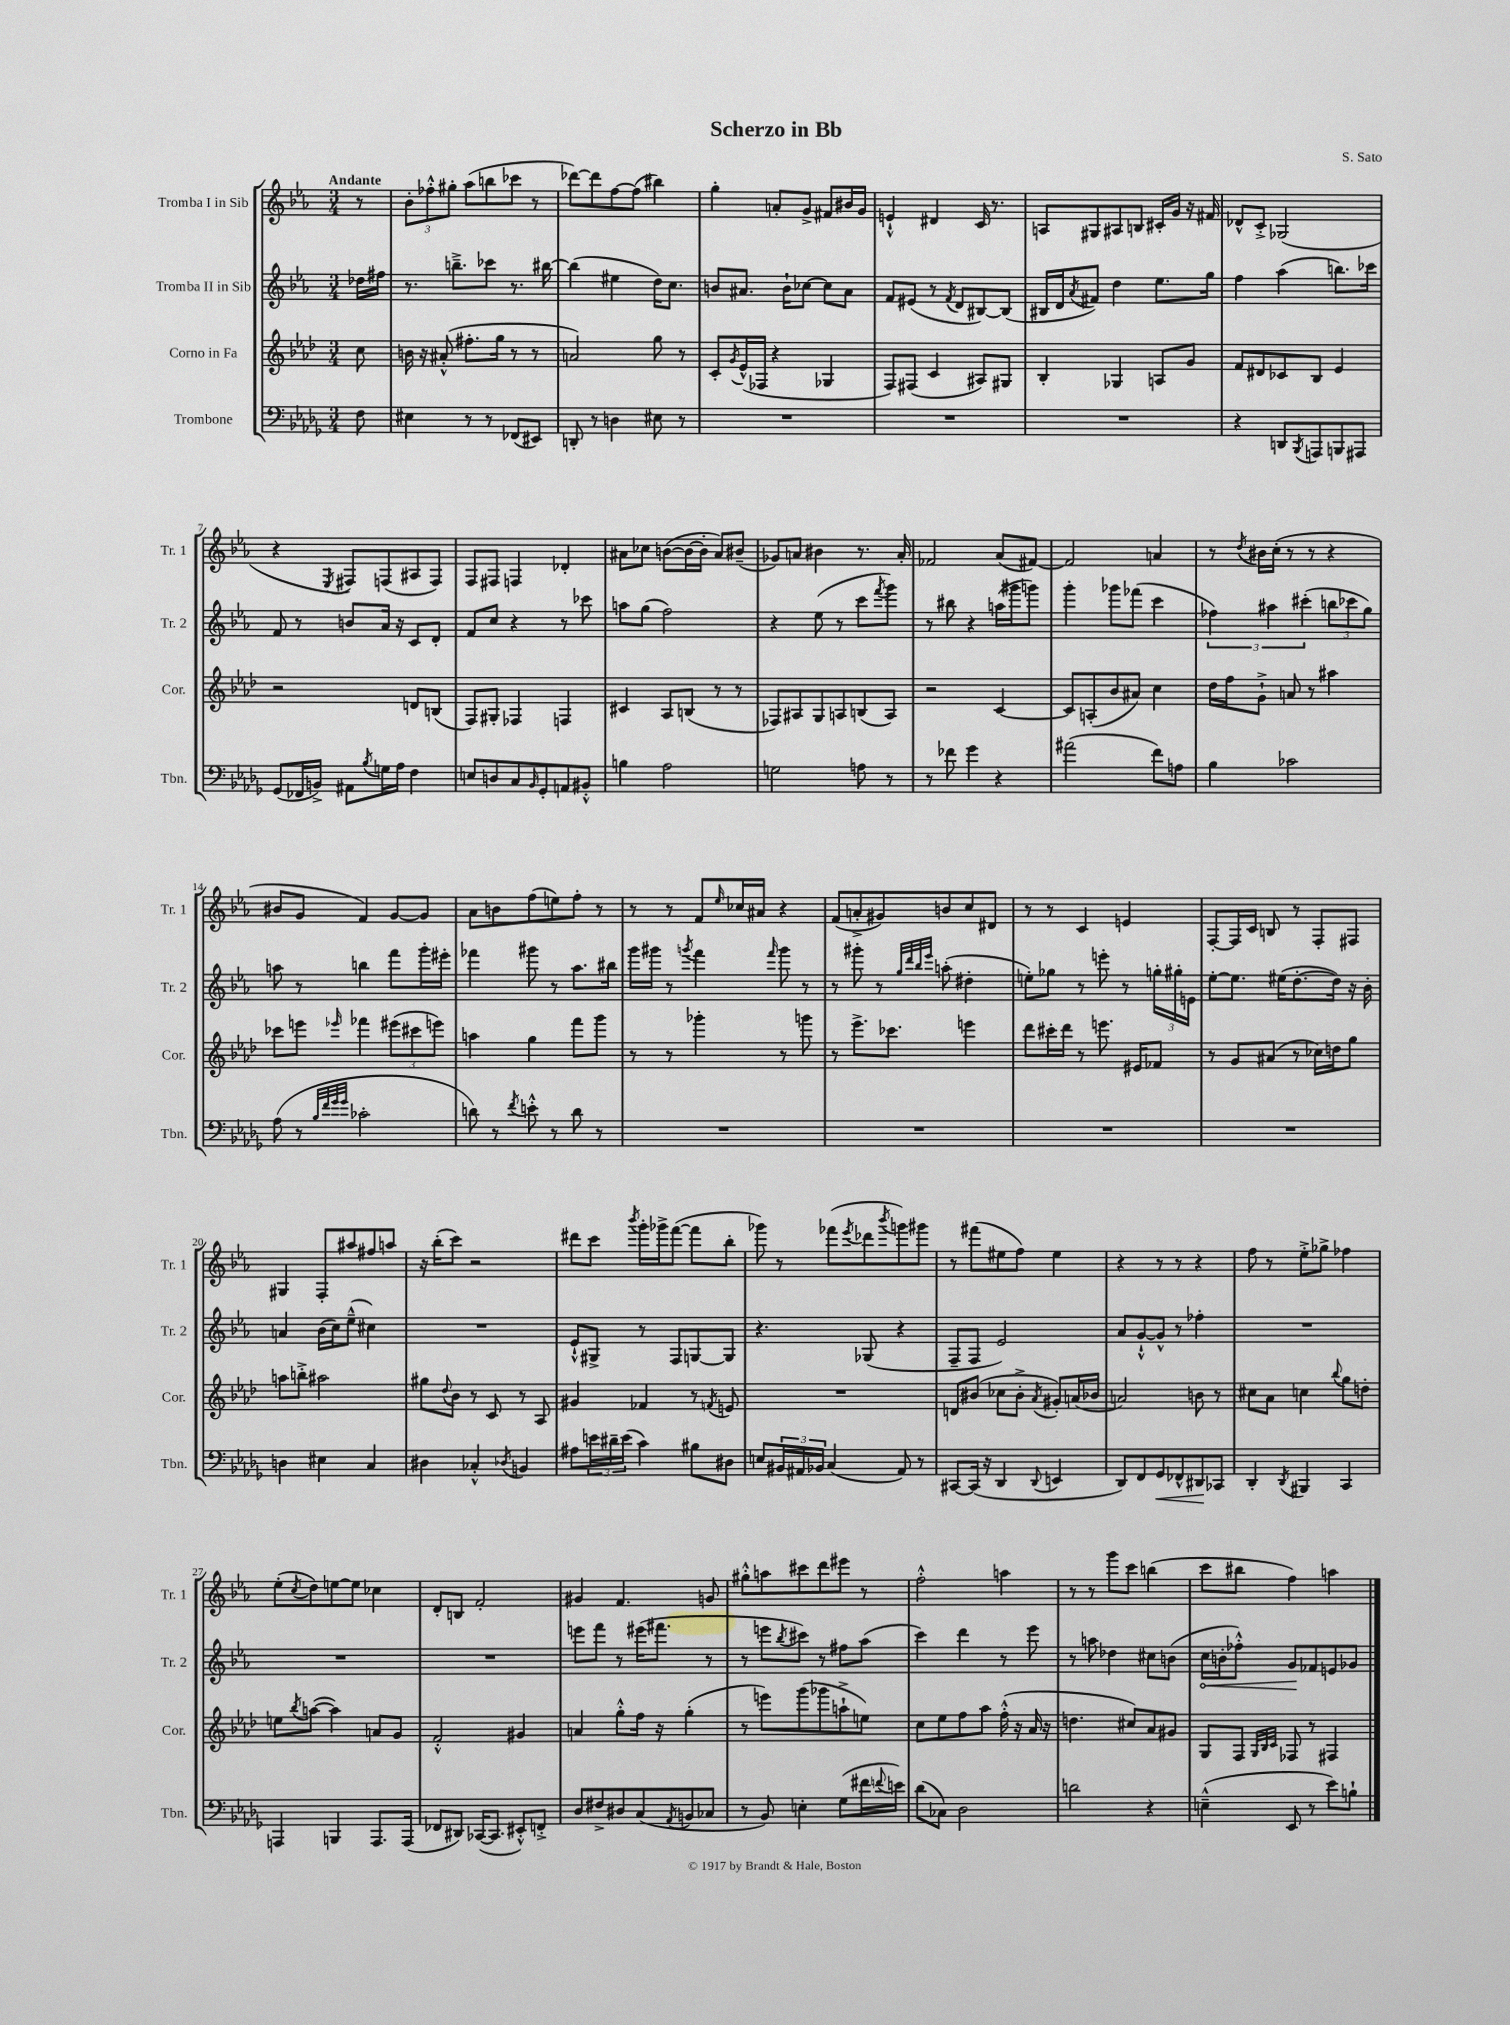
\header { title = "Scherzo in Bb" composer = "S. Sato" }
<<
\new StaffGroup <<
\new Staff = "s0" \with { instrumentName = "Tromba I in Sib" shortInstrumentName = "Tr. 1" } {
    \clef treble \key ees \major \numericTimeSignature \time 3/4 \partial 8 \tempo "Andante"
    r8 |
    \tuplet 3/2 { bes'8-. fes''8-.-^ gis''8-. } aes''8( b''8 ces'''8 r8 |
    des'''8~) des'''8 f''8~ f''8( bis''4) |
    g''4-. a'8-. g'8-> fis'8 bis'16 g'16 |
    e'4-!-^ dis'4 c'16 r8. |
    a8 gis8 ais8 b8 cis'16-. g'16 r16 fis'16 |
    des'8-^ c'8-.-> ges2( |
    r4 \acciaccatura { ees8 } fis8) f8( ais8 f8) |
    f8 fis8 f4 des'4-. |
    ais'8 ces''8 b'8~( b'16~ b'16-. ais'8) bis'8--( |
    ges'8) a'8 bis'4 r8. a'16-. |
    fes'2 aes'8( fis'8~) |
    fis'2 a'4 |
    r8 \acciaccatura { d''8 } bis'16 c''16-.( r8 r8 r4 |
    bis'8 g'8 f'4) g'8~ g'8 |
    aes'8 b'8 f''8( e''8) f''8-. r8 |
    r8 r8 f'8 \grace { ees''16 } ces''16 ais'16 r4 |
    f'8( a'8-.-> gis'8) b'8 c''8 dis'8 |
    r8 r8 c'4 e'4 |
    f8~-. f16 c'16 b8 r8 f8-. fis8 |
    gis4 f8-. ais''8 fis''8 a''8 |
    r16 bes''16-.( c'''8) r2 |
    dis'''8 c'''8 \acciaccatura { bes'''8 } g'''16-. ges'''16-> f'''8~( f'''8 bes''8-. |
    ges'''8) r8 fes'''8( \acciaccatura { ees'''8 } des'''8 \acciaccatura { bes'''8 } g'''8) gis'''8 |
    r8 fis'''8( eis''8 f''8) eis''4 |
    r4 r8 r8 r4 |
    f''8 r8 ees''8-.-> ges''8-> fes''4 |
    ees''8-.( \acciaccatura { c''8 } d''8) e''8~ e''8 ces''4 |
    d'8-. b8 f'2-. |
    gis'4 f'4. g'8 |
    gis''8-.-^ a''8 cis'''8 d'''8 eis'''8 r8 |
    f''2-.-^ a''4 |
    r8 r8 g'''8 c'''8 b''4( |
    c'''8 bis''8 f''4) a''4 \bar "|." |
}
\new Staff = "s1" \with { instrumentName = "Tromba II in Sib" shortInstrumentName = "Tr. 2" } {
    \clef treble \key ees \major \numericTimeSignature \time 3/4 \partial 8
    des''16 fis''16 |
    r8. b''8.---> ces'''8 r8. bis''16~ |
    bis''4( eis''4 d''16) c''8. |
    b'8 ais'8. b'16-! ces''8~ ces''8 ais'8 |
    f'8 eis'8( r8 \acciaccatura { f'8 } d'8 bis8~) bis8( |
    bis16 d'16 \acciaccatura { aes'8 } fis'8) d''4 ees''8. g''16 |
    f''4 aes''4( b''8.) ces'''16 |
    f'8 r8 b'8 aes'16 r16 c'8 d'8-. |
    f'8 c''8 r4 r8 ces'''8 |
    a''8 g''8( f''2) |
    r4 ees''8( r8 c'''8 \acciaccatura { f'''8 } g'''8) |
    r8 bis''8 r4 a''16( gis'''16 g'''8) |
    g'''4-. ges'''8 fes'''8( c'''4 |
    \tuplet 3/2 { fes''4) ais''4 cis'''4-.( } \tuplet 3/2 { b''8 ces'''8 g''8) } |
    a''8 r8 b''4 f'''8 g'''16-. eis'''16-. |
    fes'''4 gis'''8 r8 aes''8. bis''16 |
    g'''16 gis'''16 r8 \acciaccatura { g'''8 } f'''4 \grace { f'''16 } g'''8 r8 |
    r8 gis'''8-. r8 \grace { g''32 d'''32 bes''32 ees'''32 } a''8-.( dis''4-. |
    e''8-.) ges''8 r8 e'''8-. r8 \tuplet 3/2 { g''16-. gis''16-. e'16 } |
    ees''8~-. ees''8. eis''16( d''8.~-. d''16) r16 bes'16-. |
    a'4 bes'16( c''16) ees''8---^( cis''4) |
    R2. |
    ees'8-!-^ gis8-> r8 f8 g8~ g8 |
    r4. ges8( r4 |
    f8-- f8 ees'2) |
    aes'8 g'8~-!-^ g'8-^ r8 fes''4-. |
    R2. |
    R2. |
    R2. |
    e'''8 f'''8 r8 eis'''16( fis'''8. r8 |
    r8 e'''8 \acciaccatura { bes''8 } cis'''8) r8 fis''8 aes''8( |
    c'''4) d'''4 r8 ees'''8 |
    r8 a''8 des''4 cis''8 b'8( |
    \once \override Hairpin.circled-tip = ##t c''16\< b'16-. fes''8-.-^) g'8\! fes'8 e'8 ges'8 \bar "|." |
}
\new Staff = "s2" \with { instrumentName = "Corno in Fa" shortInstrumentName = "Cor." } {
    \clef treble \key aes \major \numericTimeSignature \time 3/4 \partial 8
    c''8 |
    b'16 r16 ais'8-.-^( fis''8.-. g''16 r8 r8 |
    a'2) g''8 r8 |
    c'8-. \acciaccatura { g'8 } ees'16-^( fes16 r4 ges4 |
    f8) fis8( c'4 ais8) gis8 |
    bes4-. ges4 a8 g'8 |
    f'8 dis'8 ces'8 bes8 ees'4 |
    r2 d'8 b8( |
    f8) gis8-. fes4 f4 |
    cis'4 aes8 b8( r8 r8 |
    fes8) ais8 g8 a8 b8( a8) |
    r2 c'4~ |
    c'8 a8-.( bes'8 ais'8) c''4 |
    des''16 f''16 g'8-!-> a'8 r8 ais''4 |
    ces'''8 e'''8 \grace { ees'''16 } fes'''4 \tuplet 3/2 { eis'''8( cis'''8 e'''8) } |
    a''4 g''4 f'''8 g'''8 |
    r8 r8 ges'''4-. r8 g'''8 |
    r8 ees'''8.-> ces'''8. e'''4 |
    des'''8 cis'''16-. des'''16 r8 e'''8. eis'16 fes'8 |
    r8 g'8 ais'8( r8 ces''16) d''16 g''8 |
    a''8 b''8-.-> ais''2 |
    gis''8 \appoggiatura { des''8 } bes'8 r8 c'8 r8 aes8 |
    gis'4 fes'4 r8 \acciaccatura { f'8 } e'8 |
    R2. |
    d'8 bis'8( ces''8 bis'8-.-> \acciaccatura { aes'8 } gis'8-.) a'16( bes'16 |
    a'2) b'8 r8 |
    cis''8 aes'8 c''4 \appoggiatura { bes''8 } g''8 d''8-. |
    e''8 \acciaccatura { bes''8 } a''8~( a''4) a'8 g'8 |
    f'2-.-^ gis'4 |
    a'4 g''8-.-^ f''16 r16 g''4-.( |
    r8 e'''8) g'''8( ges'''8 a''8-!-> e''8) |
    c''8 ees''8 f''8 aes''8 f''16-.-^( r16 aes'16 r16 |
    d''4. cis''8) aes'8 gis'8 |
    g8 f8 \grace { g32 bes32 c'32 } fes8 r8 fis4 \bar "|." |
}
\new Staff = "s3" \with { instrumentName = "Trombone" shortInstrumentName = "Tbn." } {
    \clef bass \key des \major \numericTimeSignature \time 3/4 \partial 8
    f8 |
    eis4 r8 r8 fes,8( eis,8) |
    d,8-. r8 d4 eis8 r8 |
    R2. |
    R2. |
    R2. |
    r4 d,8 \acciaccatura { bes,,8 } a,,8 b,,8 ais,,8 |
    ges,8( fes,16 b,16->) ais,8 \acciaccatura { bes8 } g16 aes16 f4 |
    e8 d8 c8 \grace { bes,16 } ges,8-. a,8 bis,8-.-^ |
    b4 aes2 |
    g2 a8 r8 |
    r8 fes'8 ges'4 r4 |
    ais'2( f'8) a8 |
    bes4 ces'2 |
    aes8( r8 \grace { bes32 f'32 ges'32 ges'32 } ces'2-. |
    d'8) r8 \acciaccatura { f'8 } e'8-.-^ r8 d'8 r8 |
    R2. |
    R2. |
    R2. |
    R2. |
    d4 eis4 c4 |
    dis4 ces4-.-^ \acciaccatura { des8 } b,4 |
    ais8 \tuplet 3/2 { e'16 dis'16-- e'16( } c'4) bis8 dis8 |
    e8 \tuplet 3/2 { bis,16 ais,16 bes,16 } c4( ais,8) r8 |
    cis,8~ cis,16( r16 des,4 \appoggiatura { des,8 } e,4 |
    des,8) f,8 ges,8\< fes,8-^ dis,8\! ces,8 |
    des,4-. \acciaccatura { des,8 } bis,,4 c,4 |
    a,,4 b,,4 a,,8. a,,16( |
    fes,8 dis,8) ces,16~( ces,8. eis,8-.-^) f,8-.-> |
    des8 fis8-> dis8 c8( \acciaccatura { aes,8 } b,8 ces8 |
    r8 bes,8) e4-. ges8( fis'16 \appoggiatura { f'8 } e'16) |
    des'8( ces8) des2 |
    d'2 r4 |
    e4---^( ees,8 r8 ees'8) b8-! \bar "|." |
}
>>
>>
